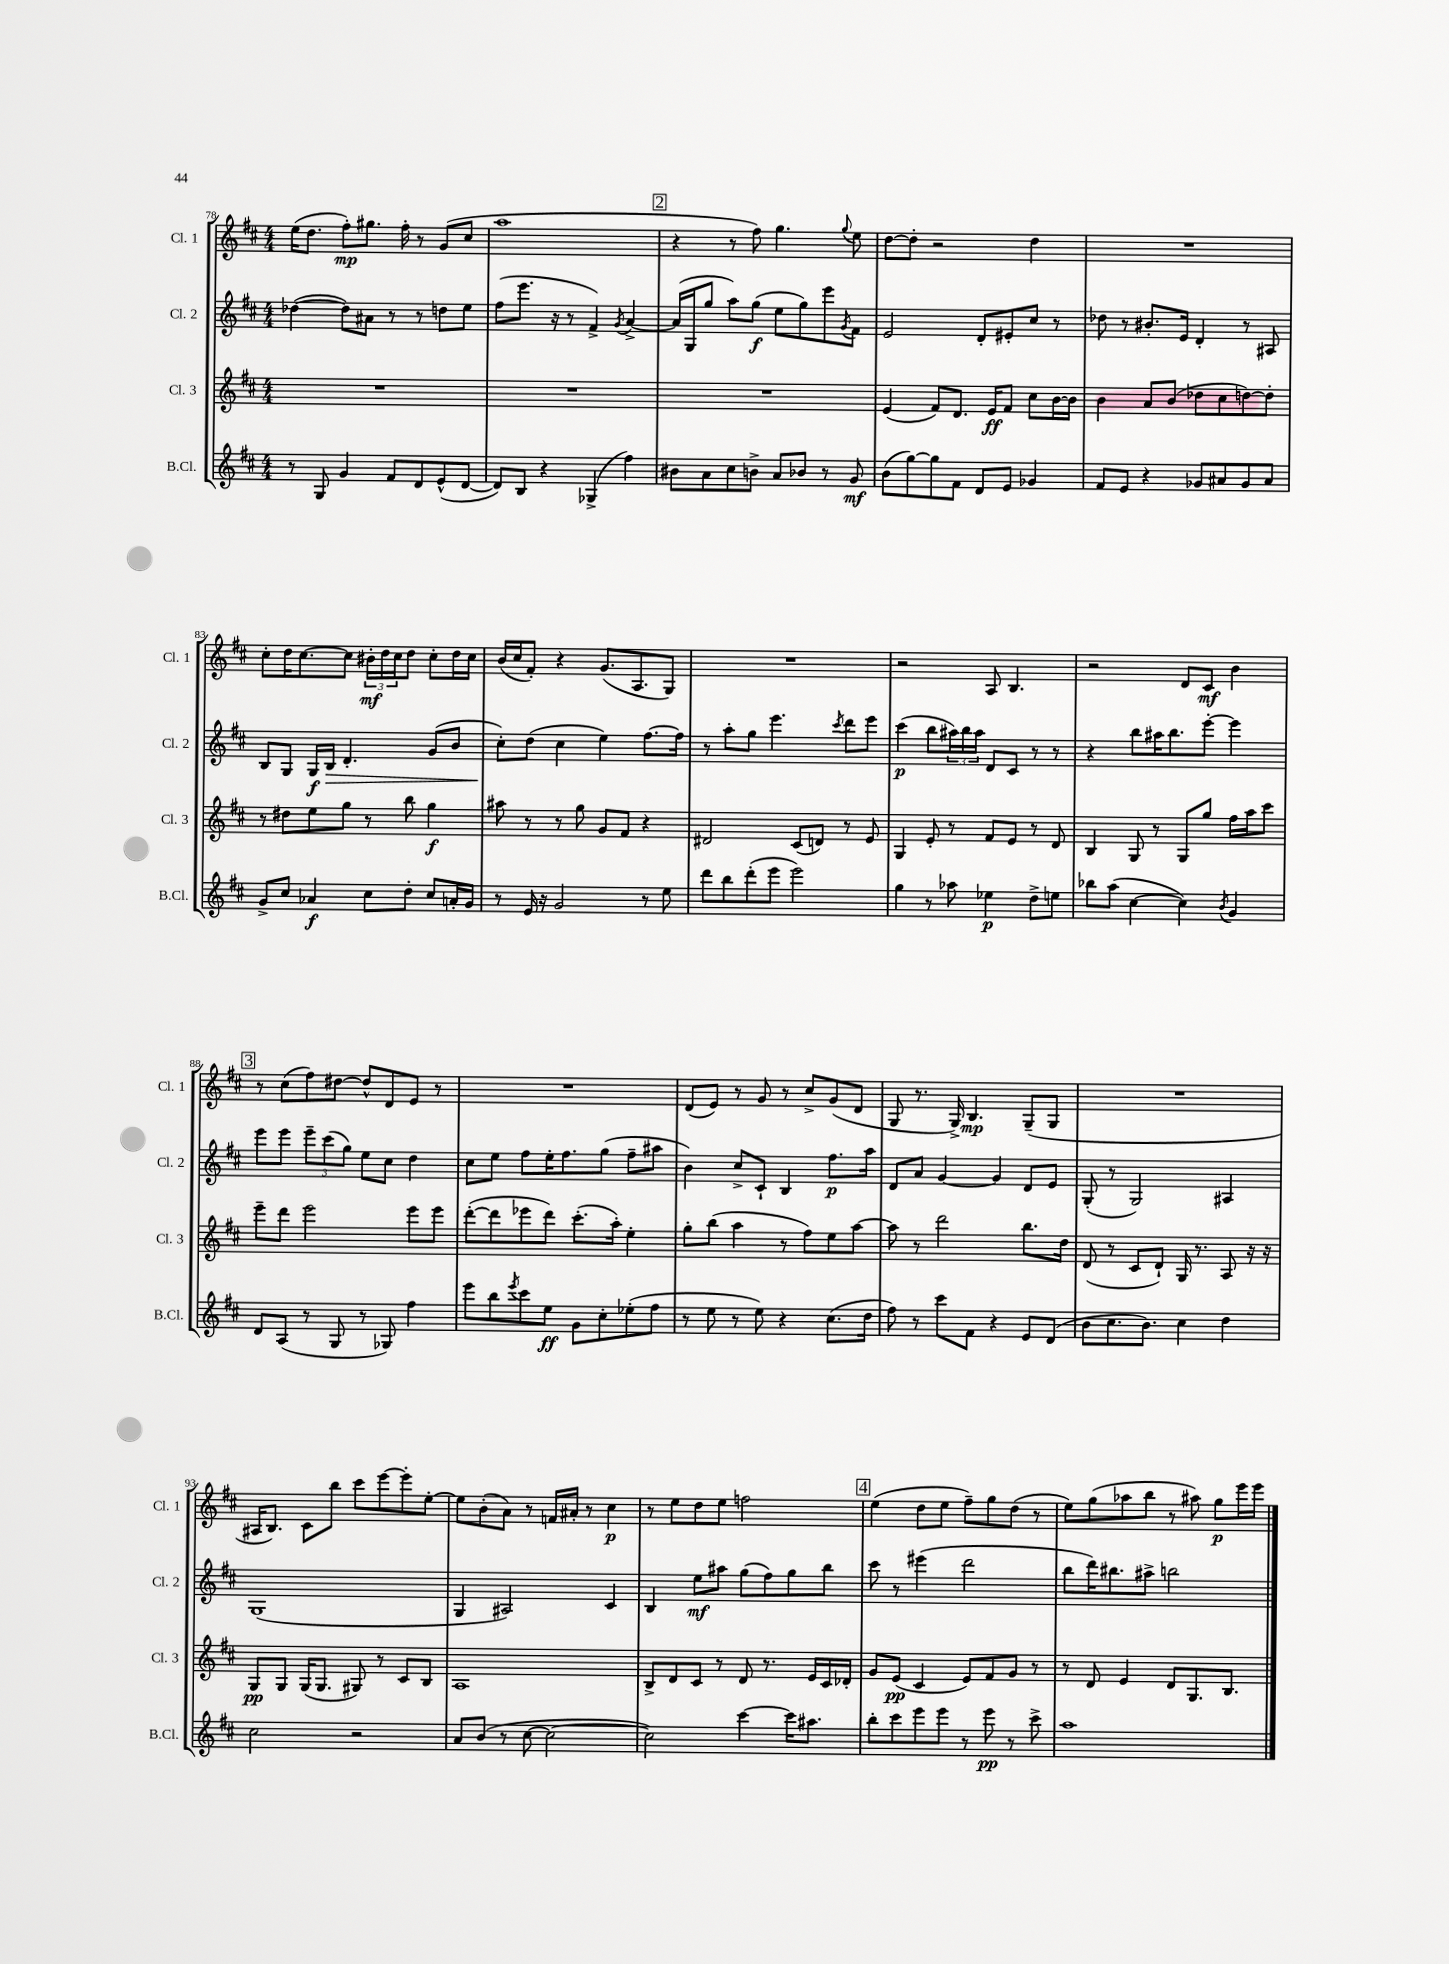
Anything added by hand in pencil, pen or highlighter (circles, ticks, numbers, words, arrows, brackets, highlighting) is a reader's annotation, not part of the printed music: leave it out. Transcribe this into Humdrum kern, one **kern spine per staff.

**kern	**kern	**kern	**kern
*staff4	*staff3	*staff2	*staff1
*clefG2	*clefG2	*clefG2	*clefG2
*k[f#c#]	*k[f#c#]	*k[f#c#]	*k[f#c#]
*M4/4	*M4/4	*M4/4	*M4/4
8r	1r	([4dd-	(16ee
.	.	.	8.dd
8G	.	.	.
4g	.	8dd-])	8ff#')
.	.	8a#	8.gg#
8f#	.	8r	.
.	.	.	16ff#'
8d	.	8r	8r
(8e^^	.	8dd	(8g
[8d	.	8ee	8cc#
=	=	=	=
8d])	1r	(8ff#	1aa
8B	.	8.eee	.
4r	.	.	.
.	.	16r	.
.	.	8r	.
(4G-^	.	4f#^)	.
.	.	8qg	.
4ff#)	.	[4a^	.
=	=	=	=
8b#	1r	(16a]	4r
.	.	16G	.
8a	.	8gg	.
8cc#	.	8aa)	8r
8b^	.	(8gg	8ff#)
8a	.	8ee	4.gg
8b-	.	8gg)	.
8r	.	8eee	.
.	.	8qg	8qqgg
8g	.	8f#	8ee
=	=	=	=
(8b	(4e	2e	[8dd
[8gg)	.	.	8dd']
8gg]	8f#)	.	2r
8f#	8.d	.	.
8d	.	8d'	.
.	16e	.	.
8e	8f#	8e#'	.
4g-	8cc#	8cc#	4dd
.	[16b	8r	.
.	16b]	.	.
=	=	=	=
8f#	4b	8dd-	1r
8e	.	8r	.
4r	8a	8.b#'	.
.	(8b	.	.
.	.	16e	.
8g-	8dd-	4d'	.
8a#	8cc#	.	.
8g-	[8dd)	8r	.
8a#	8dd']	8A#	.
=	=	=	=
8g^	8r	8B	8cc#'
8cc#	8dd#	8G	16dd
.	.	.	[8.cc#
4a-	8ee	16G	.
.	.	16B	.
.	8gg	4.d'	8cc#]
8cc#	8r	.	24b#'
.	.	.	24dd
.	.	.	24cc#
8dd'	8bb	.	8dd
8cc#	4gg	(8g	8cc#'
16a'	.	8b	16dd
16g	.	.	16cc#
=	=	=	=
8r	8aa#	8cc#')	(16b
.	.	.	16cc#
16e	8r	(8dd	8f#')
16r	.	.	.
2g	8r	4cc#	4r
.	8gg	.	.
.	8g	4ee)	(8.g
.	8f#	.	.
.	.	.	8.A
8r	4r	[8.ff#	.
8ee	.	.	8G)
.	.	16ff#]	.
=	=	=	=
8ddd	2d#	8r	1r
8bb	.	8aa'	.
(8ddd'	.	8gg	.
8eee	.	4.eee	.
2eee)	(8c#	.	.
.	8d)	.	.
.	.	8qccc#	.
.	8r	8ddd	.
.	8e	8eee	.
=	=	=	=
4gg	4G	(4ccc#	2r
8r	8e'	8bb	.
8aa-	8r	24aa#)	.
.	.	24bb	.
.	.	24aa#	.
4ee-	8f#	8d	8A
.	8e	8c#	4.B
8dd^	8r	8r	.
8ee	8d	8r	.
=	=	=	=
8bb-	4B	4r	2r
(8aa	.	.	.
[4cc#	8G	8bb	.
.	8r	16aa#	.
.	.	8.bb	.
4cc#])	8G	.	8d
.	8gg	[8eee'	8c#
8qb	.	.	.
4g	16ff#	4eee]	4b
.	16aa	.	.
.	8ccc#	.	.
=	=	=	=
8d	8eee~	8eee	8r
(8A	8ddd	8eee	(8cc#
8r	2eee	12eee~	8ff#)
.	.	(12ccc#	.
8G	.	.	[8dd#
.	.	12gg)	.
8r	.	8ee	8dd#^^]
8G-)	.	8cc#	8d
4ff#	8eee	4dd	8e
.	8eee	.	8r
=	=	=	=
8eee	([8ddd'	8cc#	1r
8bb	8ddd]	8ee	.
8qeee	.	.	.
8ccc#	8eee-	8ff#	.
8ee	8ddd)	16ee'	.
.	.	8.ff#	.
8g	(8.ccc#'	.	.
8cc#'	.	(8gg	.
.	16aa')	.	.
(8ee-'	4ee'	8ff#~	.
8ff#	.	8aa#	.
=	=	=	=
8r	8gg'	4b)	(8d
8ee	(8bb	.	8e)
8r	4aa	8cc#^	8r
8ee)	.	8c#`	8g
4r	8r	4B	8r
.	8ff#)	.	8cc#^
(8.cc#	8ee	8.ff#	(8g
.	[8aa	.	8d
16dd	.	16aa	.
=	=	=	=
8ff#)	8aa]	8d	8G
8r	8r	8a	8.r
8ccc#	2ddd	[4g	.
.	.	.	16G^)
8f#	.	.	4.B
4r	.	4g]	.
8e	8.bb	8d	(8G~
(8d	.	8e	8G
.	16dd	.	.
=	=	=	=
8b	(8d	(8G'	1r
8.cc#	8r	8r	.
.	8c#	2G)	.
8.b)	.	.	.
.	8d`)	.	.
4cc#	16G	.	.
.	8.r	.	.
4dd	8A	4A#	.
.	16r	.	.
.	16r	.	.
=	=	=	=
2cc#	8G	(1G	16A#
.	.	.	8.B)
.	8G	.	.
.	(16G	.	8c#
.	8.G	.	.
.	.	.	8bb
2r	8G#)	.	8ccc#
.	8r	.	[8eee
.	8c#	.	8eee']
.	8B	.	[8ee'
=	=	=	=
8a	1A	4G	8ee]
(8b	.	.	(8b'
8r	.	2A#)	8a)
[8cc#	.	.	8r
2cc#_	.	.	16f
.	.	.	16a#'
.	.	.	8r
.	.	4c#	4cc#
=	=	=	=
2cc#])	8B^	4B	8r
.	8d	.	8ee
.	8c#	8ee	8dd
.	8r	8aa#	8ee
[4ccc#	8d	(8gg	2ff
.	8.r	8ff#)	.
16ccc#]	.	8gg	.
8.aa#	16e	.	.
.	16c#	8bb	.
.	16d-'	.	.
=	=	=	=
8bb'	8g	8ccc#	(4ee
8ccc#	(8e	8r	.
8eee	4c#	(4eee#	8dd
8eee	.	.	8ee
8r	8e)	2ddd	8ff#~)
8eee	8f#	.	8gg
8r	8g	.	(8dd
8ccc#^	8r	.	8r
=	=	=	=
1aa	8r	8bb	8ee)
.	8d	16ddd)	(8gg
.	.	8.bb#	.
.	4e	.	8aa-
.	.	8aa#^	8bb
.	8d	2bb	8r
.	8.G	.	8aa#)
.	.	.	8gg
.	8.B	.	.
.	.	.	16eee
.	.	.	16eee
==	==	==	==
*-	*-	*-	*-
